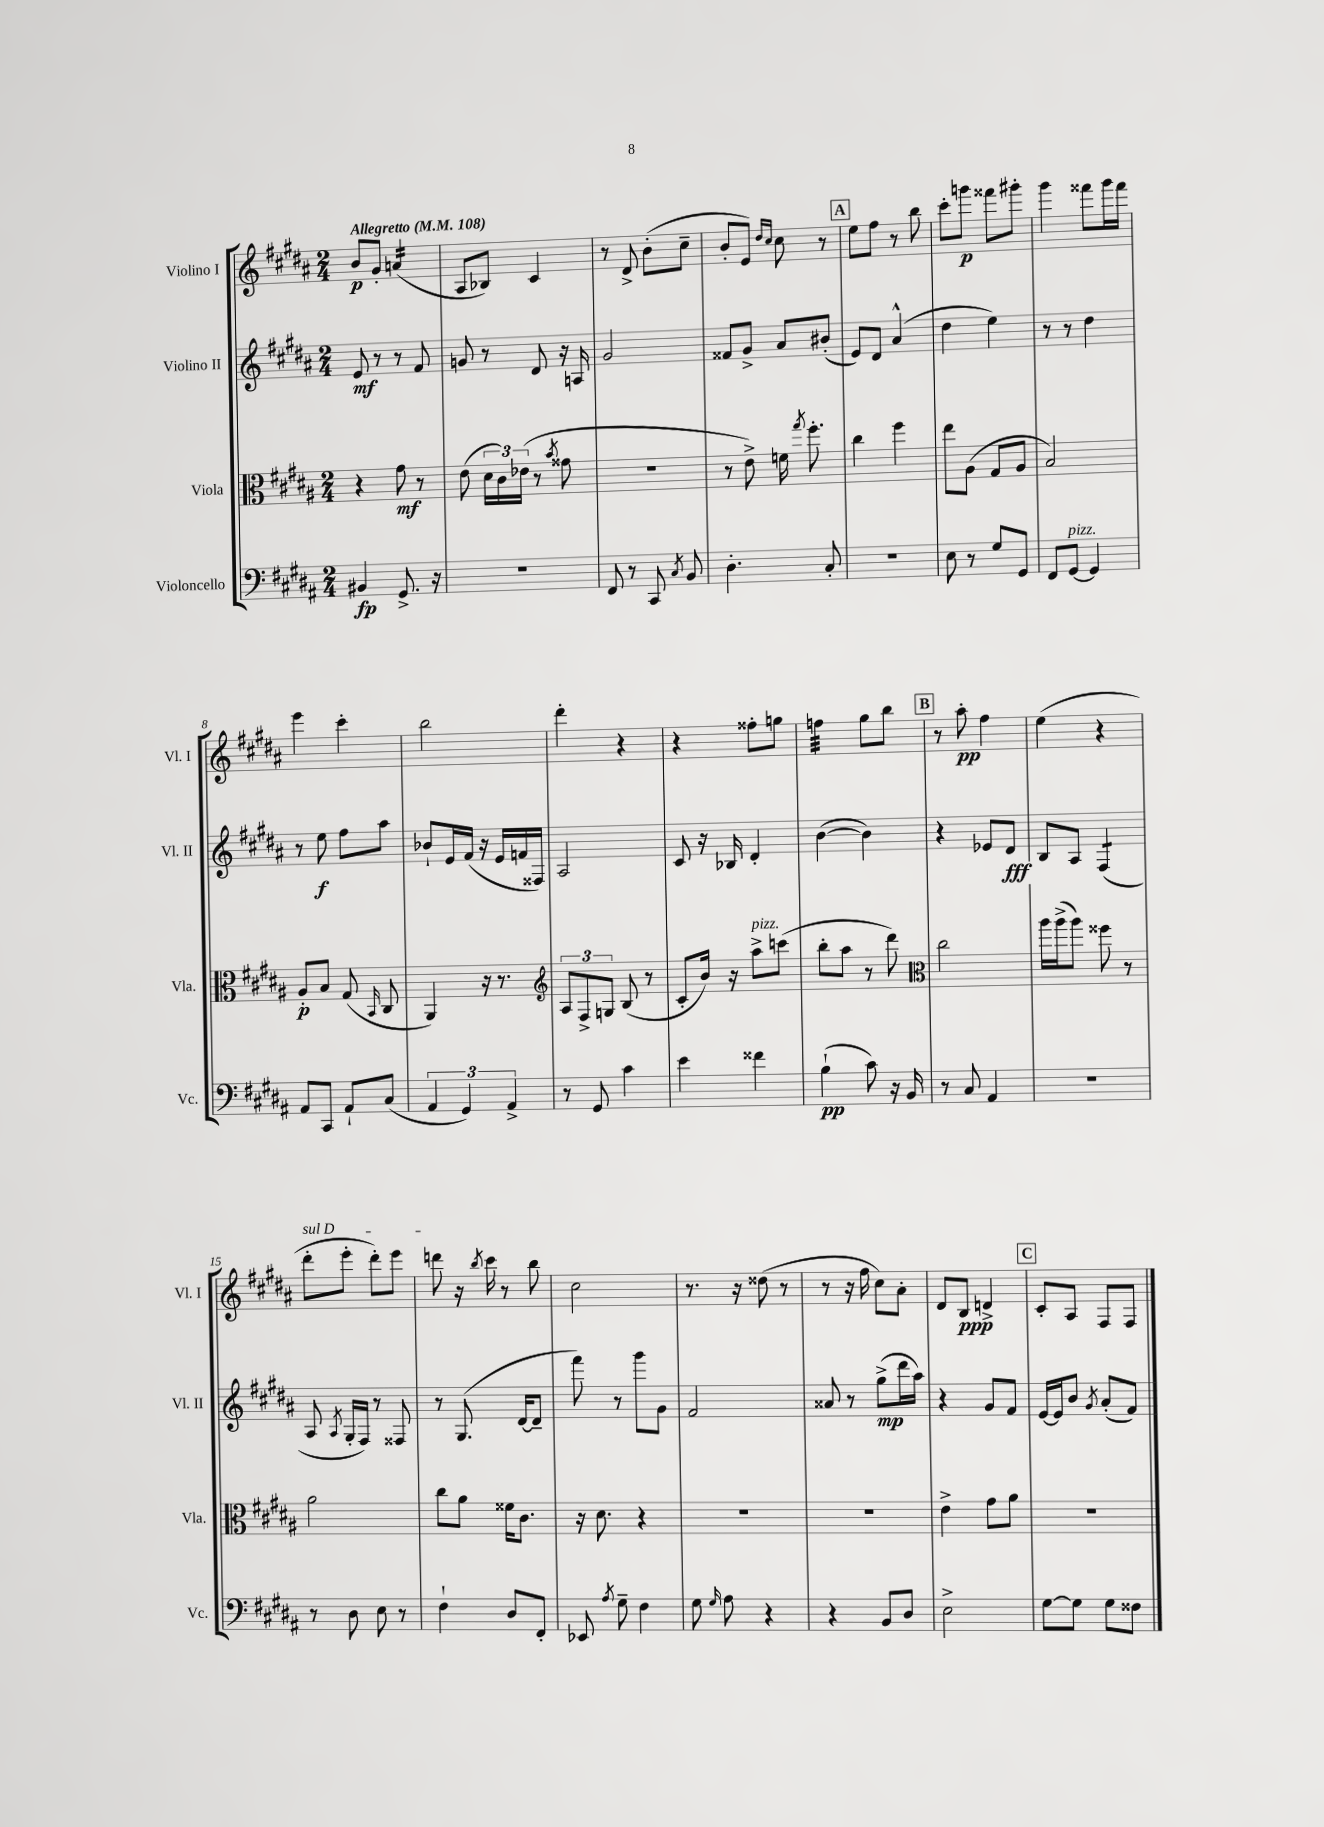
<<
\new StaffGroup <<
\new Staff = "s0" \with { instrumentName = "Violino I" shortInstrumentName = "Vl. I" } {
    \clef treble \key b \major \numericTimeSignature \time 2/4 \tempo "Allegretto" 4 = 108
    \autoBeamOff b'8[\p gis'8]-. a'4:16( |
    ais8[ bes8]) cis'4 |
    r8 dis'8-> b'8[-.( cis''8]-- |
    b'8[-. e'8]) \grace { dis''16[ cis''16] } cis''8 r8 |
    \mark \markup { \box "A" } e''8[ fis''8] r8 b''8 |
    cis'''8[-. g'''8]\p fisis'''8[ gis'''8]-. |
    gis'''4 fisis'''8[ gis'''16 fisis'''16] |
    e'''4 cis'''4-. |
    b''2 |
    dis'''4-. r4 |
    r4 fisis''8[-. g''8] |
    f''4:32 gis''8[ b''8] |
    \mark \markup { \box "B" } r8 ais''8-.\pp fis''4 |
    e''4( r4 |
    \once \override TextSpanner.bound-details.left.text = \markup { \italic "sul D" } dis'''8[-.\startTextSpan e'''8]-. dis'''8[-.) e'''8] |
    d'''8\stopTextSpan r16 \acciaccatura { b''8 } cis'''16 r8 b''8 |
    cis''2 |
    r8. r16 disis''8( r8 |
    r8 r16 fis''16 cis''8[) ais'8]-. |
    dis'8[ b8]\ppp d'4-> |
    \mark \markup { \box "C" } cis'8[-. ais8] fis8[ fis8] \bar "|." |
}
\new Staff = "s1" \with { instrumentName = "Violino II" shortInstrumentName = "Vl. II" } {
    \clef treble \key b \major \numericTimeSignature \time 2/4
    \autoBeamOff e'8\mf r8 r8 fis'8 |
    g'8 r8 dis'8 r16 a16 |
    gis'2 |
    fisis'8[ gis'8]-> ais'8[ bis'8]-.( |
    \mark \markup { \box "A" } e'8[) dis'8] ais'4-^( |
    dis''4 e''4) |
    r8 r8 dis''4 |
    r8 e''8\f fis''8[ ais''8] |
    bes'8[-! e'16 fis'16]( r16 e'16[ f'16 fisis16]) |
    ais2 |
    cis'8 r16 bes16 dis'4-. |
    b'4~( b'4) |
    \mark \markup { \box "B" } r4 ees'8[ dis'8]\fff |
    b8[ ais8] fis4:8( |
    ais8 \acciaccatura { ais8 } gis16[-. fis16]) r8 fisis8 |
    r8 gis8.( dis'16[~ dis'8]-- |
    fis'''8) r8 gis'''8[ gis'8] |
    fis'2 |
    aisis'8 r8 gis''8[->\mp( dis'''16 ais''16]) |
    r4 gis'8[ fis'8] |
    \mark \markup { \box "C" } e'16[~ e'16 b'8] \acciaccatura { gis'8 } ais'8[-.( fis'8]) \bar "|." |
}
\new Staff = "s2" \with { instrumentName = "Viola" shortInstrumentName = "Vla." } {
    \clef alto \key b \major \numericTimeSignature \time 2/4
    \autoBeamOff r4 gis'8\mf r8 |
    e'8( \tuplet 3/2 { dis'16[ cis'16) ees'16]( } r8 \acciaccatura { b'8 } gisis'8 |
    r2 |
    r8 e'8->) f'16 \acciaccatura { gis''8 } fis''8.-. |
    \mark \markup { \box "A" } cis''4 fis''4 |
    e''8[ ais8]( gis8[ ais8] |
    b2) |
    ais8[-.\p b8] gis8( \grace { b,16 } cis8 |
    ais,4) r16 r8. |
    \clef treble \tuplet 3/2 { ais8[ fis8-> g8] } b8( r8 |
    cis'8[-. b'16]) r16 ais''8[->^\markup { \italic "pizz." } c'''8]( |
    b''8[-. ais''8] r8 dis'''8) |
    \mark \markup { \box "B" } \clef alto cis''2 |
    ais''16[ ais''16->( ais''8]) fisis''8 r8 |
    ais'2 |
    cis''8[ ais'8] fisis'16[ cis'8.] |
    r16 dis'8. r4 |
    R2 |
    r2 |
    e'4-> gis'8[ ais'8] |
    \mark \markup { \box "C" } R2 \bar "|." |
}
\new Staff = "s3" \with { instrumentName = "Violoncello" shortInstrumentName = "Vc." } {
    \clef bass \key b \major \numericTimeSignature \time 2/4
    \autoBeamOff bis,4\fp gis,8.-> r16 |
    R2 |
    fis,8 r8 cis,8 \acciaccatura { cis8 } b,8 |
    dis4.-. cis8-. |
    \mark \markup { \box "A" } r2 |
    e8 r8 gis8[ gis,8] |
    fis,8[ gis,8]~^\markup { \italic "pizz." } gis,4 |
    ais,8[ cis,8] ais,8[-! cis8]( |
    \tuplet 3/2 { ais,4 gis,4) ais,4-> } |
    r8 gis,8 cis'4 |
    e'4 fisis'4 |
    b4-!\pp( cis'8) r16 b,16 |
    \mark \markup { \box "B" } r8 cis8 ais,4 |
    r2 |
    r8 dis8 e8 r8 |
    fis4-! dis8[ fis,8]-. |
    ees,8 \acciaccatura { ais8 } gis8-- fis4 |
    gis8 \grace { gis16 } ais8 r4 |
    r4 b,8[ dis8] |
    e2-> |
    \mark \markup { \box "C" } gis8[~ gis8] gis8[ fisis8] \bar "|." |
}
>>
>>
